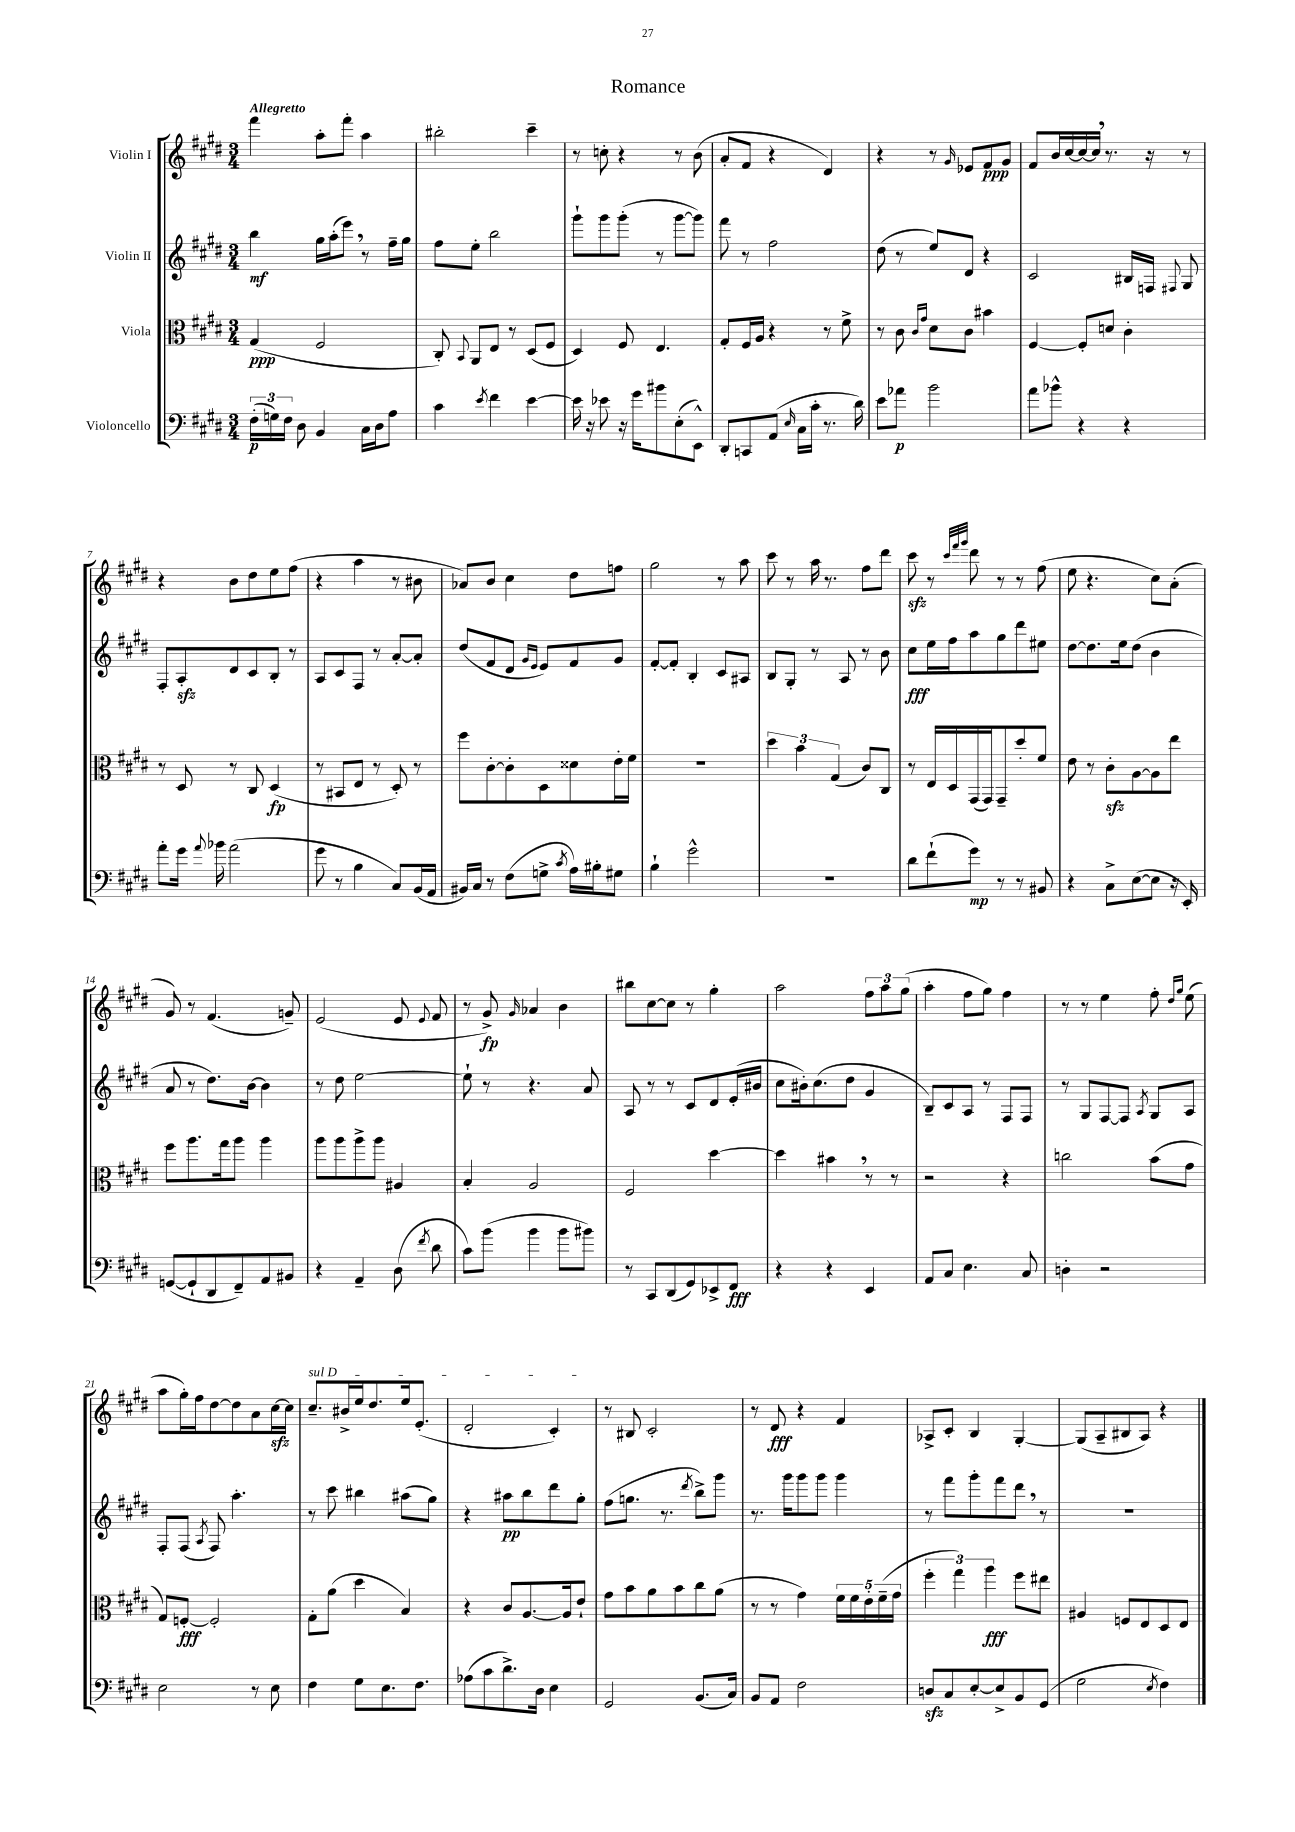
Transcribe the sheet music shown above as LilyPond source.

\header { title = "Romance" }
<<
\new StaffGroup <<
\new Staff = "s0" \with { instrumentName = "Violin I" } {
    \clef treble \key e \major \numericTimeSignature \time 3/4 \tempo "Allegretto"
    \autoBeamOff fis'''4 a''8[-. fis'''8]-. a''4 |
    bis''2-. cis'''4-- |
    r8 c''8-. r4 r8 b'8( |
    a'8[-. fis'8] r4 dis'4) |
    r4 r8 \grace { gis'16 } ees'8[ fis'8\ppp gis'8] |
    fis'8[ b'16 cis''16~ cis''16~ cis''16] \breathe r8. r16 r8 |
    r4 b'8[ dis''8 e''8 fis''8]( |
    r4 a''4 r8 bis'8 |
    aes'8[) b'8] cis''4 dis''8[ f''8] |
    gis''2 r8 a''8 |
    cis'''8 r8 a''16 r8. fis''8[ dis'''8] |
    cis'''8\sfz r8 \grace { cis'''32[ fis'''32 gis'''32] } dis'''8 r8 r8 fis''8( |
    e''8 r4. cis''8[) a'8]-.( |
    gis'8) r8 fis'4.( g'8--) |
    e'2( e'8 \appoggiatura { e'8 } fis'8 |
    r8 gis'8->\fp) \grace { gis'16 } aes'4 b'4 |
    bis''8[ cis''8~ cis''8] r8 gis''4-. |
    a''2 \tuplet 3/2 { fis''8[ a''8 gis''8]( } |
    a''4-. fis''8[ gis''8]) fis''4 |
    r8 r8 e''4 fis''8-. \grace { dis''16[ gis''16] } e''8( |
    a''8[ gis''16-.) fis''16 dis''8~ dis''8 a'8 cis''16~\sfz cis''16] |
    \once \override TextSpanner.bound-details.left.text = \markup { \italic "sul D" } cis''8.[--\startTextSpan bis'16-> e''16 dis''8. e''16 e'8.]-.( |
    dis'2-. cis'4-.\stopTextSpan) |
    r8 bis8 cis'2-. |
    r8 dis'8\fff r4 fis'4 |
    aes8[-> cis'8]-. b4 gis4~-. |
    gis8[( a8-- bis8 a8]) r4 \bar "|." |
}
\new Staff = "s1" \with { instrumentName = "Violin II" } {
    \clef treble \key e \major \numericTimeSignature \time 3/4
    \autoBeamOff b''4\mf gis''16[ a''16-.( e'''8]) \breathe r8 fis''16[-- gis''16] |
    fis''8[ e''8]-. b''2 |
    gis'''8[-! gis'''8 gis'''8]-.( r8 gis'''8[~ gis'''8]) |
    fis'''8 r8 fis''2 |
    dis''8( r8 e''8[) dis'8] r4 |
    cis'2 bis16[ f16] \appoggiatura { fis8 } gis8 |
    fis8[-. a8-.\sfz dis'8 cis'8 b8]-. r8 |
    a8[ cis'8 fis8] r8 a'8[~-. a'8]-. |
    dis''8[( fis'8 dis'8] \grace { gis'16[ e'16] } e'8[) fis'8 gis'8] |
    fis'8[~-. fis'8]-. b4-. cis'8[ ais8] |
    b8[ gis8]-. r8 a8 r8 b'8 |
    cis''8[\fff e''16 fis''16 a''8 gis''8 dis'''8 eis''8] |
    dis''8[~ dis''8. e''16 dis''8]( b'4 |
    a'8 r8 dis''8.[) b'16]~ b'4 |
    r8 dis''8 e''2~ |
    e''8-! r8 r4. a'8 |
    a8 r8 r8 cis'8[ dis'8 e'16-.( bis'16] |
    cis''8[ bis'16-.) cis''8.( dis''8] gis'4 |
    b8[--) cis'8 a8] r8 fis8[ fis8] |
    r8 gis8[ fis8~ fis8] \acciaccatura { a8 } gis8[ a8] |
    fis8[-. fis8]( \acciaccatura { a8 } fis8) a''4.-. |
    r8 cis'''8 bis''4 ais''8[( gis''8]) |
    r4 ais''8[\pp b''8 dis'''8 gis''8]-. |
    fis''8[( g''8.] r8. \acciaccatura { dis'''8 } b''8[->) gis'''8] |
    r8. gis'''16[ gis'''8 gis'''8] gis'''4 |
    r8 fis'''8[ gis'''8-. fis'''8 dis'''8] \breathe r8 |
    R2. \bar "|." |
}
\new Staff = "s2" \with { instrumentName = "Viola" } {
    \clef alto \key e \major \numericTimeSignature \time 3/4
    \autoBeamOff gis4\ppp( fis2 |
    cis8-.) \appoggiatura { b,8 } a,8[ e8] r8 dis8[( fis8] |
    dis4) fis8 e4. |
    gis8[-. fis16 a16] r4 r8 fis'8-> |
    r8 cis'8 \grace { cis'16[ gis'16] } dis'8[ cis'8] bis'4 |
    fis4~ fis8[-. d'8] cis'4-. |
    r8 dis8 r8 cis8 dis4\fp( |
    r8 bis,8[ e8] r8 dis8-.) r8 |
    fis''8[ cis'8~-. cis'8-. dis8 disis'8 e'16-. fis'16] |
    R2. |
    \tuplet 3/2 { dis''4 b'4 gis4( } cis'8[) cis8] |
    r8 e16[ dis16 gis,16( gis,16) gis,8-- dis''8-. fis'8] |
    e'8 r8 cis'8[-.\sfz a8~ a8 e''8] |
    fis''8[ a''8. gis''16 a''8] a''4 |
    a''8[ a''8 a''8-> a''8] ais4 |
    b4-. a2 |
    fis2 dis''4~ |
    dis''4 bis'4 \breathe r8 r8 |
    r2 r4 |
    c''2 b'8[( gis'8] |
    gis8[) f8]~-.\fff f2-. |
    gis8[-. a'8]( dis''4 b4) |
    r4 cis'8[ a8.~ a16 e'8]-! |
    gis'8[ b'8 a'8 b'8 cis''8 a'8]( |
    r8 r8 gis'4) \tuplet 5/4 { fis'16[ fis'16 e'16-. fis'16--( gis'16] } |
    \tuplet 3/2 { fis''4-. gis''4) a''4\fff } fis''8[ eis''8] |
    ais4 f8[ e8 dis8 e8] \bar "|." |
}
\new Staff = "s3" \with { instrumentName = "Violoncello" } {
    \clef bass \key e \major \numericTimeSignature \time 3/4
    \autoBeamOff \tuplet 3/2 { fis16[-.\p( g16) fis16] } dis8 b,4 cis16[ dis16 a8] |
    cis'4 \acciaccatura { e'8 } fis'4 e'4~ |
    e'16 r16 ees'8 r16 gis'16[ bis'8 e8-.( e,8]-^) |
    dis,8[-. c,8 a,8]( \grace { e16 } cis16[ cis'16]-. r8. dis'16) |
    e'8[ aes'8]\p b'2 |
    a'8[ bes'8]-^ r4 r4 |
    a'8[-. gis'16] \appoggiatura { a'8 } bes'16 a'2( |
    gis'8 r8 b4 cis8[) b,16( a,16] |
    bis,16[) cis16] r8 fis8[( g8]-> \acciaccatura { cis'8 } a16[) bis16-. gis8] |
    b4-! gis'2-^ |
    R2. |
    dis'8[ fis'8-!( gis'8]\mp) r8 r8 bis,8 |
    r4 cis8[-> e8~( e8] r16 e,16-.) |
    g,8[~( g,8-! dis,8 fis,8--) a,8 bis,8] |
    r4 a,4-- dis8( \acciaccatura { fis'8 } dis'8 |
    cis'8[) b'8]( b'4 b'8[ bis'8]) |
    r8 cis,8[ dis,8( gis,8) ees,8-> fis,8]\fff |
    r4 r4 e,4 |
    a,8[ cis8] e4. cis8 |
    d4-. r2 |
    e2 r8 e8 |
    fis4 gis8[ e8. fis8.] |
    aes8[( cis'8 dis'8.->) dis16] e4 |
    gis,2 b,8.[( cis16]) |
    b,8[ a,8] fis2 |
    d8[\sfz cis8 e8~-. e8-> b,8 gis,8]( |
    gis2 \acciaccatura { e8 } fis4) \bar "|." |
}
>>
>>
